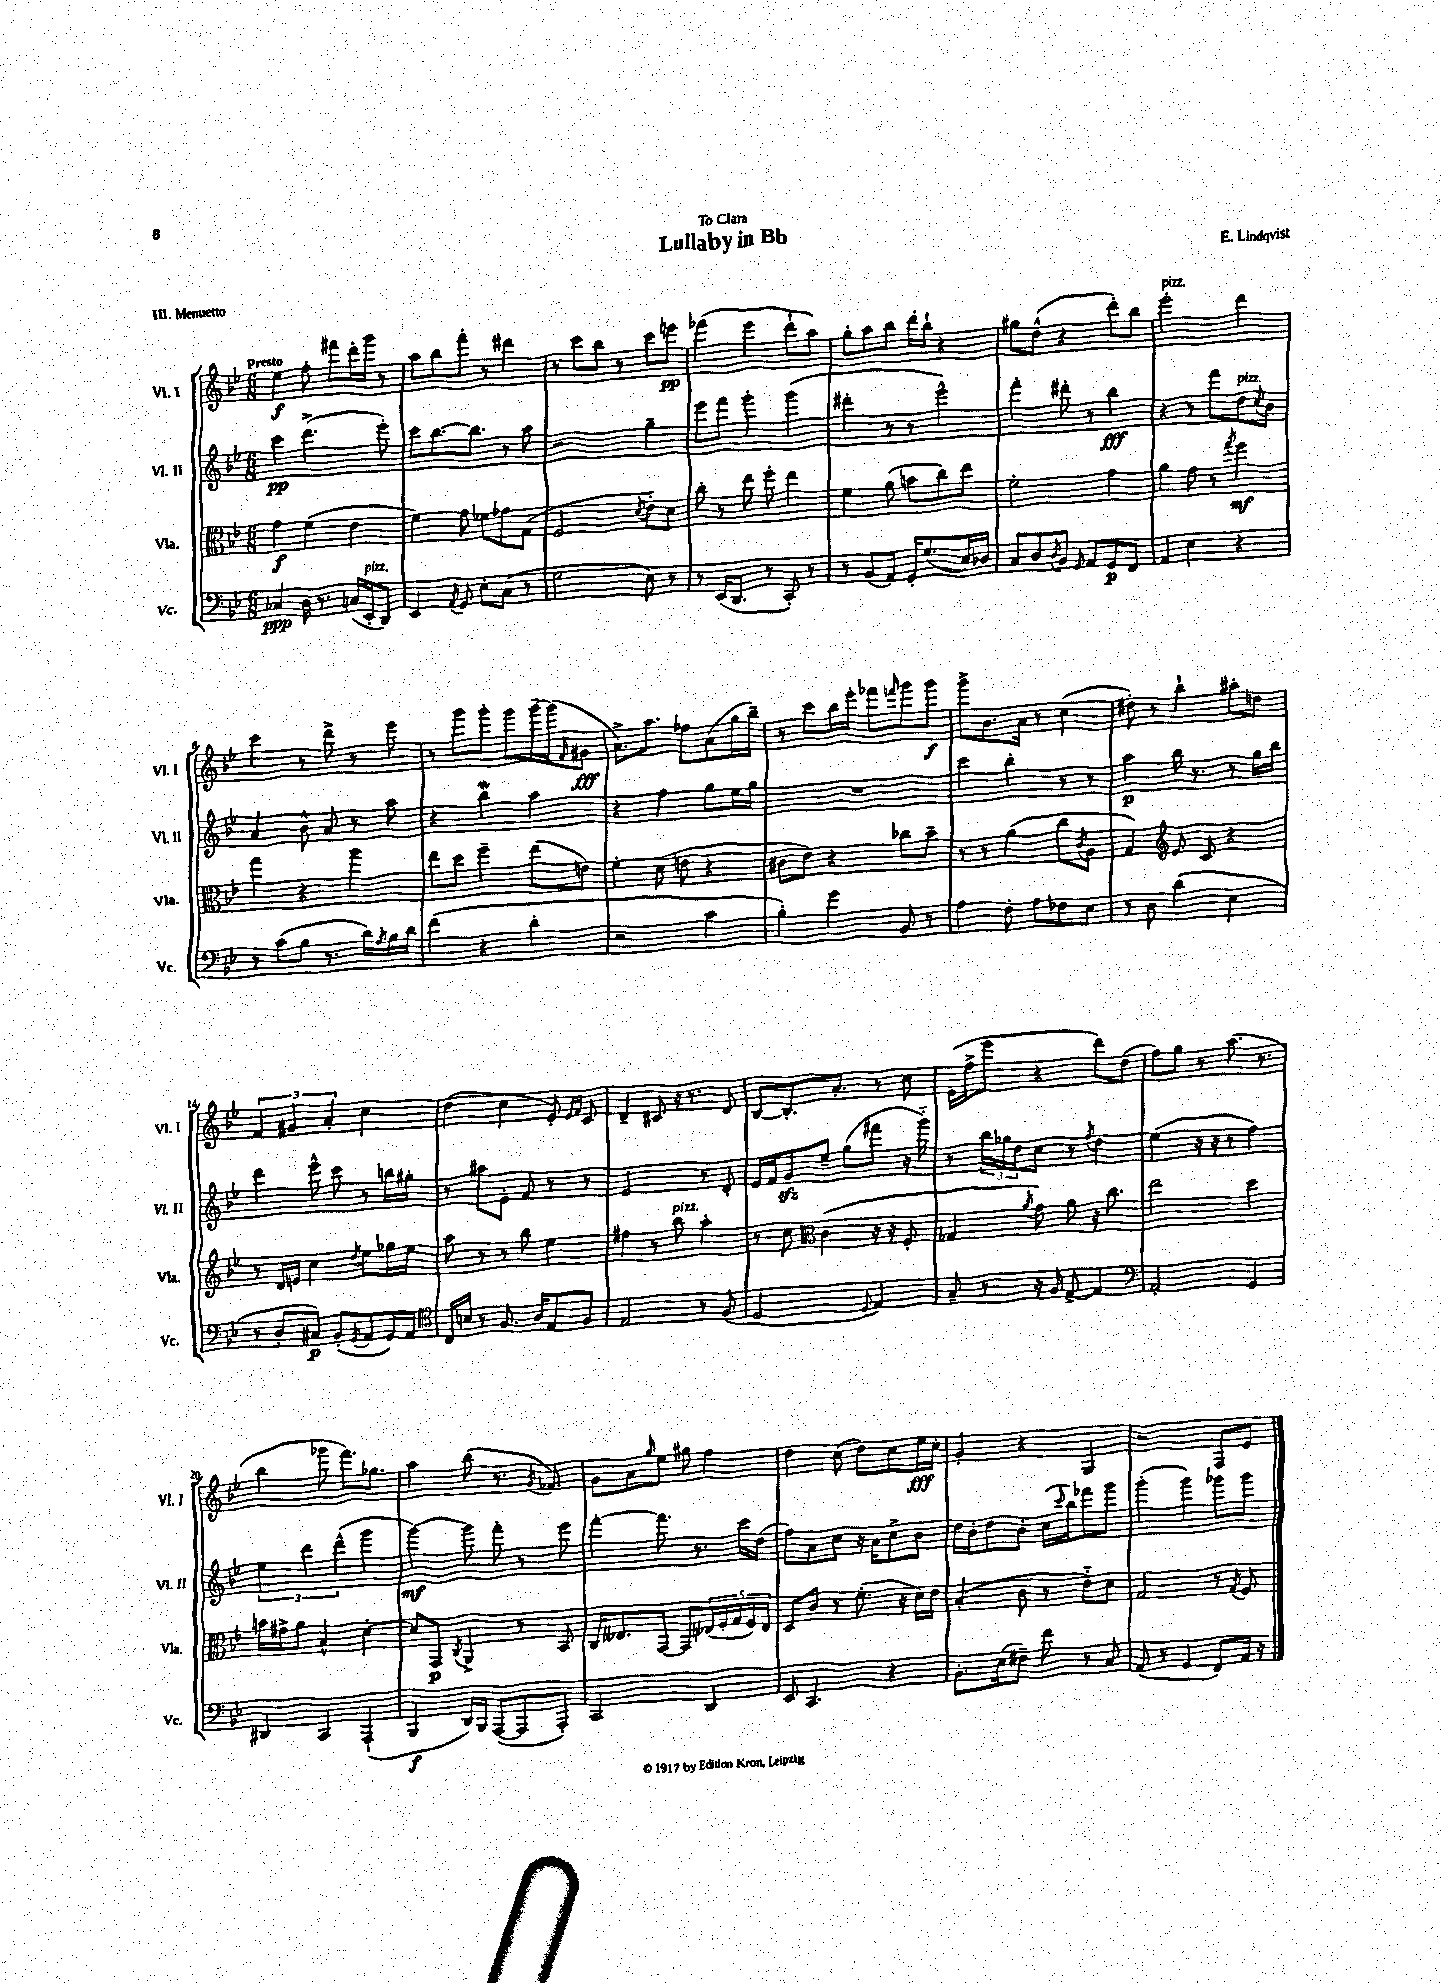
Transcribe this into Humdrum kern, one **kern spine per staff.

**kern	**dynam	**kern	**dynam	**kern	**dynam	**kern	**dynam
*part4	*part4	*part3	*part3	*part2	*part2	*part1	*part1
*staff4	*staff4	*staff3	*staff3	*staff2	*staff2	*staff1	*staff1
*I"Vc.	*	*I"Vla.	*	*I"Vl. II	*	*I"Vl. I	*
*I'Vc.	*	*I'Vla.	*	*I'Vl. II	*	*I'Vl. I	*
*clefF4	*	*clefC3	*	*clefG2	*	*clefG2	*
*k[b-e-]	*	*k[b-e-]	*	*k[b-e-]	*	*k[b-e-]	*
*M6/8	*	*M6/8	*	*M6/8	*	*M6/8	*
=1	=1	=1	=1	=1	=1	=1	=1
!	!	!	!	!	!	!LO:TX:a:B:t=Presto	!
4C-X/	ppp	4g\	f	4ccc\	pp	4ee-\	f
16D\	.	(4f\	.	(4.ddd^\	.	8ff'\	.
8.r	.	.	.	.	.	.	.
.	.	.	.	.	.	8fff#X\L	.
(16Cn/LL	.	4e-\	.	.	.	16ddd'\L	.
!LO:TX:a:i:t=pizz.	!	!	!	!	!	!	!
16EE-'/J	.	.	.	.	.	16ggg\JJ	.
8DD/J)	.	.	.	8eee-'\)	.	8r	.
=2	=2	=2	=2	=2	=2	=2	=2
4EE-/	.	4f\)	.	8ccc\L	.	8aa\L	.
.	.	.	.	[8.bb-\	.	8bb-\	.
8qAA/	.	.	.	.	.	.	.
8GG/	.	8g\	.	.	.	8fff'\J	.
.	.	.	.	8.bb-\J]	.	.	.
8E-'\L	.	8f-X\L	.	.	.	8r	.
(8C\J	.	8g-X\	.	8r	.	4ddd#X\	.
8r	.	(8G\J	.	8aa\	.	.	.
=3	=3	=3	=3	=3	=3	=3	=3
2G\	.	2F/	.	2r	.	8r	.
.	.	.	.	.	.	8ccc\L	.
.	.	.	.	.	.	8bb-\J	.
.	.	.	.	.	.	8r	.
.	.	8qd/	.	.	.	.	.
8E-\)	.	8e-\L)	.	4gg~\	.	8ccc\L	.
8r	.	8d\J	.	.	.	8eeen\J	pp
=4	=4	=4	=4	=4	=4	=4	=4
8r	.	8cc'\	.	8eee-\L	.	(4fff-X\	.
(16EE-/KL	.	8r	.	8fff\J	.	.	.
8.DD/J	.	.	.	.	.	.	.
.	.	8ee-\	.	4ggg'\	.	4eee-\	.
8r	.	8ff'\	.	.	.	.	.
8CC'/)	.	4ee-\	.	(4ggg\	.	8ddd`\L	.
8r	.	.	.	.	.	8aa\J)	.
=5	=5	=5	=5	=5	=5	=5	=5
8r	.	4f\	.	4ddd#X'\	.	8gg'\L	.
(8BB-/L	.	.	.	.	.	8aa\	.
8AA/J)	.	(8a\	.	8r	.	8bb-\J	.
16GG'/KL	.	8bn\L	.	8r	.	16ddd'\LL	.
(8.G/	.	.	.	.	.	16bb-`\JJ	.
.	.	8cc\)	.	4eee-^^\)	.	4r	.
16E-/L)	.	8ee-\J	.	.	.	.	.
16D-X/JJ	.	.	.	.	.	.	.
=6	=6	=6	=6	=6	=6	=6	=6
8C/L	.	2f'\	.	4fff'\	.	8gg#X\L	.
8D/	.	.	.	.	.	(8dd^^\J	.
8qD/	.	.	.	.	.	.	.
8BB-/J	.	.	.	8ddd#X'\	.	4r	.
16qqGG/	.	.	.	.	.	.	.
8AA/L	.	.	.	8r	.	.	.
8GG/	p	4g\	.	4bb-\	fff	8ddd'\L)	.
8FF/J	.	.	.	.	.	8bb-\J	.
=7	=7	=7	=7	=7	=7	=7	=7
!	!	!	!	!	!	!LO:TX:a:i:t=pizz.	!
4AA/	.	4a\	.	4r	.	2eee-'\	.
4E-\	.	8g\	.	8r	.	.	.
.	.	8r	.	8fff\L	.	.	.
.	.	8qgg/	.	.	.	.	.
!	!	!	!	!LO:TX:a:i:t=pizz.	!	!	!
4r	.	4ff\	mf	8dd\	.	4ddd\	.
.	.	.	.	8qqcc/	.	.	.
.	.	.	.	8b-\J	.	.	.
!!LO:LB:g=z
=8	=8	=8	=8	=8	=8	=8	=8
8r	.	4gg\	.	4a/	.	4ccc\	.
(8c\L	.	.	.	.	.	.	.
8B-\J	.	4r	.	8b-^^\	.	8r	.
8.r	.	.	.	8a/	.	8ddd^\	.
.	.	4aa\	.	8r	.	8r	.
16d\LL)	.	.	.	.	.	.	.
8qA/	.	.	.	.	.	.	.
16B-\	.	.	.	8aa\	.	8eee-\	.
16d\JJ	.	.	.	.	.	.	.
=9	=9	=9	=9	=9	=9	=9	=9
(4f\	.	8ee-\L	.	4r	.	8r	.
.	.	8dd\J	.	.	.	8ggg\L	.
4r	.	4ff~\	.	4bb-w\	.	8ggg'\J	.
.	.	.	.	.	.	8ggg\L	.
4d'\	.	(8ee-\L	.	4aa\	.	[16ggg~\L	.
.	.	.	.	.	.	(16ggg\J]	.
.	.	.	.	.	.	16qqf/	.
.	.	8en\J)	.	.	.	8g#X\J	fff
=10	=10	=10	=10	=10	=10	=10	=10
2r	.	4f'\	.	4r	.	8.a^\L)	.
.	.	.	.	.	.	8.aa\J	.
.	.	(8d\	.	4ff\	.	.	.
.	.	8en\	.	.	.	8ff-X\L	.
4c\	.	4r	.	8gg\L	.	(8a\	.
.	.	.	.	16ee-\L	.	16gg\L	.
.	.	.	.	16gg\JJ	.	16bb-~\JJ)	.
=11	=11	=11	=11	=11	=11	=11	=11
4B-'\)	.	8c#X\L	.	2.r	.	8r	.
.	.	8e-\J)	.	.	.	8ccc\L	.
4g\	.	4r	.	.	.	16bb-\L	.
.	.	.	.	.	.	16eee-'\JJ	.
.	.	.	.	.	.	8fff-X\L	.
.	.	.	.	.	.	16qqfffn/	.
8BB-/	.	8cc-X\L	.	.	.	8ggg\	.
8r	.	8b-~\J	.	.	.	8ggg\J	f
=12	=12	=12	=12	=12	=12	=12	=12
4A\	.	8r	.	4ccc\	.	8ggg^\L	.
.	.	8r	.	.	.	8.b-\	.
8F'\	.	(4a\	.	4bb-'\	.	.	.
.	.	.	.	.	.	16a\Jk	.
8A\L	.	.	.	.	.	8r	.
8F-X\	.	8cc\L	.	8r	.	(4cc\	.
.	.	8qc/	.	.	.	.	.
8E-\J	.	8A\J	.	8r	.	.	.
=13	=13	=13	=13	=13	=13	=13	=13
8r	.	4G/)	.	4aa\	p	8dd#X'\)	.
8D\	.	.	.	.	.	8r	.
*	*	*clefG2	*	*	*	*	*
(4d\	.	8e-/	.	16bb-\	.	4bb-`\	.
.	.	.	.	8.r	.	.	.
.	.	8c/	.	.	.	.	.
4E-\	.	4r	.	8r	.	8aa#X'\L	.
.	.	.	.	16gg\LL	.	8ddn\J	.
.	.	.	.	16bb-\JJ	.	.	.
!!LO:LB:g=z
=14	=14	=14	=14	=14	=14	=14	=14
8r	.	8r	.	4ddd\	.	6f/	.
8D'/L	.	16d/LL	.	.	.	.	.
.	.	.	.	.	.	6g#X/	.
.	.	16en/JJ	.	.	.	.	.
8C#X/J)	p	4cc\	.	8eee-^^\	.	.	.
.	.	.	.	.	.	6a'/	.
(8BB-'/L	.	.	.	8ccc\	.	.	.
8qGG/	.	8qdd/	.	.	.	.	.
8AA/	.	8ee-\L	.	8r	.	4cc\	.
16GG/L)	.	16gg-X\L	.	16bbn\LL	.	.	.
16AA/JJ	.	16ee-\JJ	.	16gg#X'\JJ	.	.	.
=15	=15	=15	=15	=15	=15	=15	=15
*clefC4	*	*	*	*	*	*	*
16C/LL	.	8aa\	.	8r	.	(4dd\	.
16Bn/JJ	.	.	.	.	.	.	.
8r	.	8r	.	8aa#X\L	.	.	.
8.F/	.	8r	.	8e-'\J	.	4cc\	.
.	.	8bb-\	.	8f/	.	.	.
16A/KL	.	.	.	.	.	.	.
8E-/	.	4ee-\	.	8r	.	8e-'/)	.
.	.	.	.	.	.	16qqe-/LL	.
.	.	.	.	.	.	16qqf/JJ	.
8F/J	.	.	.	8r	.	8c/	.
=16	=16	=16	=16	=16	=16	=16	=16
2E-/	.	4ff#X\	.	2e-/	.	4d~/	.
.	.	8r	.	.	.	8c#X/	.
!	!	!LO:TX:a:i:t=pizz.	!	!	!	!	!
.	.	8bb-\	.	.	.	16r	.
.	.	.	.	.	.	8.r	.
8r	.	4aa'\	.	8r	.	.	.
(8F/	.	.	.	8d'/	.	8d/	.
=17	=17	=17	=17	=17	=17	=17	=17
2D/	.	8r	.	16e-/LL	.	[8B-/L	.
.	.	.	.	16f/J	.	.	.
.	.	8cc\	.	8gzz/	.	8.B-'/]	.
*	*	*clefC3	*	*	*	*	*
.	.	(4c\	.	8ee-~/J	.	.	.
.	.	.	.	.	.	8.a'/J	.
.	.	.	.	(8gg\L	.	.	.
8qqD/	.	.	.	.	.	.	.
4E-/)	.	16r	.	8fff#X\J	.	8r	.
.	.	16r	.	.	.	.	.
.	.	8F'/	.	16r	.	8cc\	.
.	.	.	.	16ggg\)	.	.	.
=18	=18	=18	=18	=18	=18	=18	=18
8G~/	.	4G-X/	.	8r	.	(16e-\LL	.
.	.	.	.	.	.	16ff^\J	.
8r	.	.	.	24bb-\LL	.	8eee-\J	.
.	.	.	.	24gg-X\	.	.	.
.	.	.	.	24dd\J	.	.	.
.	.	8qa/	.	.	.	.	.
16r	.	8g\)	.	8cc\J	.	4r	.
16F/	.	.	.	.	.	.	.
[8E-^/	.	8a\	.	8r	.	.	.
.	.	.	.	8qff/	.	.	.
4E-/]	.	16r	.	4dd\	.	8ddd\L)	.
.	.	8.cc\	.	.	.	.	.
.	.	.	.	.	.	(8dd\J	.
=19	=19	=19	=19	=19	=19	=19	=19
*clefF4	*	*	*	*	*	*	*
2AA'/	.	2ee-\	.	(4ee-\	.	8ff\L)	.
.	.	.	.	.	.	8gg\J	.
.	.	.	.	16r	.	8r	.
.	.	.	.	16r	.	.	.
.	.	.	.	8r	.	(8.aa\	.
4GG/	.	4dd\	.	4ff\)	.	.	.
.	.	.	.	.	.	8.r	.
!!LO:LB:g=z
=20	=20	=20	=20	=20	=20	=20	=20
4DD#X/	.	16bn\LL	.	6ee-\	.	4bb-\	.
.	.	16g#X^\J	.	.	.	.	.
.	.	8a\J	.	.	.	.	.
.	.	.	.	6ddd\	.	.	.
4CC/	.	4B-^^/	.	.	.	8ggg-X\	.
.	.	.	.	(6ddd^^\	.	.	.
.	.	.	.	.	.	8.fff\L)	.
(4AAA`/	.	[4d'\	.	4ggg\	.	.	.
.	.	.	.	.	.	8.gg-X\J	.
=21	=21	=21	=21	=21	=21	=21	=21
4BBB-/	f	8d/L]	.	[4ggg\)	mf	4aa\	.
.	.	8GG/J	p	.	.	.	.
.	.	8qC/	.	.	.	.	.
16DD/LL)	.	4AA^/	.	8ggg\]	.	(8bb-\	.
16BBB-/JJ	.	.	.	.	.	.	.
([8AAA/L	.	.	.	8fff'\	.	8.r	.
8AAA/]	.	8r	.	8r	.	.	.
.	.	.	.	.	.	8qg/	.
.	.	.	.	.	.	8.f-X/)	.
8AAA'/J)	.	8BB-/	.	8eee-\	.	.	.
=22	=22	=22	=22	=22	=22	=22	=22
2CC/	.	16C/KL	.	[4fff'\	.	8g\L	.
.	.	8.E--X/	.	.	.	.	.
.	.	.	.	.	.	8a\	.
.	.	.	.	.	.	16qqgg/	.
.	.	[8GG/J	.	8.fff\]	.	8ee-\J	.
.	.	8GG/L]	.	.	.	8gg#X\	.
.	.	.	.	8.r	.	.	.
4DD/	.	(20E-X/L	.	.	.	4ff\	.
.	.	20F'/	.	.	.	.	.
.	.	20G/	.	.	.	.	.
.	.	.	.	16ccc\LL	.	.	.
.	.	20F/)	.	.	.	.	.
.	.	.	.	(16dd\JJ	.	.	.
.	.	20E-/JJ	.	.	.	.	.
=23	=23	=23	=23	=23	=23	=23	=23
8EE-/	.	8D/L	.	8ff\L)	.	4dd\	.
4.CC/	.	8c/J	.	8a\	.	.	.
.	.	8r	.	8cc\J	.	(8cc\	.
.	.	(8.f'\	.	16r	.	8dd\L)	.
.	.	.	.	16a\KL	.	.	.
4r	.	.	.	8cc^\	.	8cc\	.
.	.	16r	.	.	.	.	.
.	.	16d\LL)	.	8b-\J	.	16ee-\L	fff
.	.	16e-\JJ	.	.	.	16cc'\JJ	.
=24	=24	=24	=24	=24	=24	=24	=24
8.BB-'\L	.	(4B-'/	.	16dd\LL	.	4g'/	.
.	.	.	.	16b-'\J	.	.	.
.	.	.	.	8dd\	.	.	.
(16E-\k	.	.	.	.	.	.	.
8F#X~\J)	.	8c\	.	8b-'\J	.	4r	.
8f\	.	8r	.	(16cc\LL	.	.	.
.	.	.	.	16qqccc/	.	.	.
.	.	.	.	16bb-\J)	.	.	.
8r	.	8e-\L)	.	8fff-X\	.	4G/	.
8C/	.	8d\J	.	8ggg\J	.	.	.
=25	=25	=25	=25	=25	=25	=25	=25
(8AA/	.	2G/	.	(4ggg'\	.	2r	.
8r	.	.	.	.	.	.	.
4GG/	.	.	.	4ggg\)	.	.	.
8FF/L)	.	8r	.	8ggg-X\L	.	8F/L	.
.	.	8qG/	.	.	.	.	.
16AA/Jk	.	8F/	.	8ggg-\J	.	8e-/J	.
16r	.	.	.	.	.	.	.
==	==	==	==	==	==	==	==
*-	*-	*-	*-	*-	*-	*-	*-
